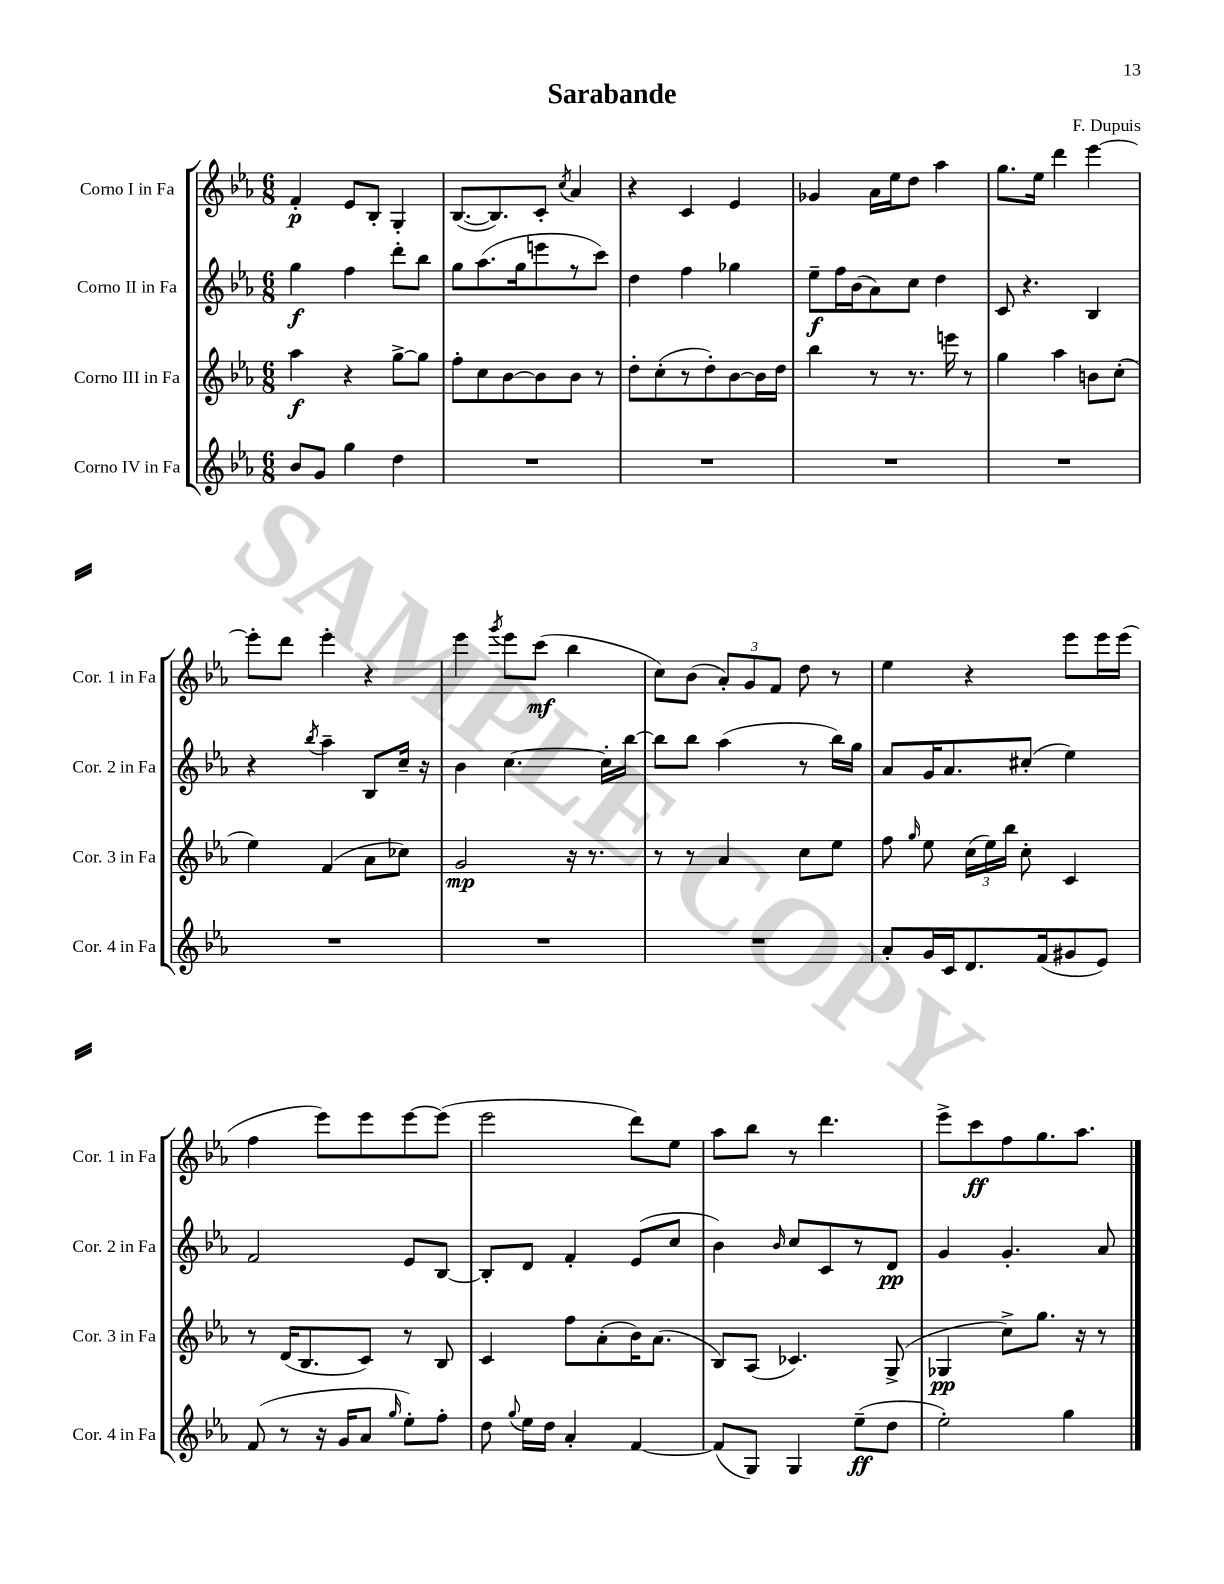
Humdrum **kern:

**kern	**kern	**kern	**kern
*staff4	*staff3	*staff2	*staff1
*clefG2	*clefG2	*clefG2	*clefG2
*k[b-e-a-]	*k[b-e-a-]	*k[b-e-a-]	*k[b-e-a-]
*M6/8	*M6/8	*M6/8	*M6/8
8b-/L	4aa-\	4gg\	4f'/
8g/J	.	.	.
4gg\	4r	4ff\	8e-/L
.	.	.	8B-'/J
4dd\	[8gg^\L	8ddd'\L	4G'/
.	8gg\]J	8bb-\J	.
=	=	=	=
2.r	8ff'\L	8gg\L	([8.B-/L
.	8cc\	(8.aa-\	.
.	.	.	8.B-/])
.	[8b-\	.	.
.	.	16gg\k	.
.	8b-\]	8eee\	8c'/J
.	.	.	8qcc/
.	8b-\J	8r	4a-/
.	8r	8ccc\J)	.
=	=	=	=
2.r	8dd'\L	4dd\	4r
.	(8cc'\	.	.
.	8r	4ff\	4c/
.	8dd'\)	.	.
.	[8b-\	4gg-\	4e-/
.	16b-\]L	.	.
.	16dd\JJ	.	.
=	=	=	=
2.r	4bb-\	8ee-~\L	4g-/
.	.	16ff\L	.
.	.	(16b-\J	.
.	8r	8a-\)	16a-\LL
.	.	.	16ee-\J
.	8.r	8cc\J	8dd\J
.	.	4dd\	4aa-\
.	16eee\	.	.
.	8r	.	.
=	=	=	=
2.r	4gg\	8c/	8.gg\L
.	.	4.r	.
.	.	.	16ee-\Jk
.	4aa-\	.	4ddd\
.	8b\L	4B-/	[4eee-\
.	(8cc'\J	.	.
=	=	=	=
2.r	4ee-\)	4r	8eee-'\]L
.	.	.	8ddd\J
.	.	8qbb-/	.
.	(4f/	4aa-~\	4eee-'\
.	8a-\L	8B-/L	4r
.	8cc-\J)	16cc~/Jk	.
.	.	16r	.
=	=	=	=
2.r	2g/	4b-\	4eee-\
.	.	.	8qggg/
.	.	[4.cc\	8eee-\L
.	.	.	(8ccc\J
.	16r	.	4bb-\
.	8.r	.	.
.	.	16cc'\]LL	.
.	.	[16bb-\JJ	.
=	=	=	=
2.r	8r	8bb-\]L	8cc\L)
.	8r	8bb-\J	(8b-\J
.	4a-/	(4aa-\	12a-'/L)
.	.	.	12g/
.	.	.	12f/J
.	8cc\L	8r	8dd\
.	8ee-\J	16bb-\LL)	8r
.	.	16gg\JJ	.
=	=	=	=
8a-'/L	8ff\	8a-/L	4ee-\
.	16qqgg/	.	.
16g/L	8ee-\	16g/K	.
16c/J	.	8.a-/	.
8.d/	(24cc\LL	.	4r
.	24ee-\)	.	.
.	24bb-\JJ	.	.
.	8cc'\	(8cc#'/J	.
(16f/k	.	.	.
8g#/	4c/	4ee-\)	8eee-\L
8e-/J)	.	.	16eee-\L
.	.	.	(16eee-\JJ
=	=	=	=
(8f/	8r	2f/	4ff\
8r	(16d/LK	.	.
.	8.B-/	.	.
16r	.	.	8eee-\L)
16g/LK	.	.	.
8a-/J	8c/J)	.	8eee-\
16qqgg/	.	.	.
8ee-'\L)	8r	8e-/L	[8eee-\
8ff'\J	8B-/	[8B-/J	(8eee-\]J
=	=	=	=
8dd\	4c/	8B-'/]L	2eee-\
8qqgg/	.	.	.
16ee-\LL	.	8d/J	.
16dd\JJ	.	.	.
4a-'/	8ff\L	4f'/	.
.	(8a-'\	.	.
[4f/	16b-\K)	(8e-/L	8ddd\L)
.	(8.a-\J	.	.
.	.	8cc/J	8ee-\J
=	=	=	=
(8f/]L	8B-/L)	4b-\)	8aa-\L
8G/J)	(8A-/J	.	8bb-\J
.	.	16qqb-/	.
4G/	4.c-/)	8cc/L	8r
.	.	8c/	4.ddd\
(8ee-~\L	.	8r	.
8dd\J	(8G^/	8d/J	.
=	=	=	=
2ee-'\)	4G-/	4g/	8eee-^\L
.	.	.	8ccc\
.	8cc^\L)	4.g'/	8ff\
.	8.gg\J	.	8.gg\
4gg\	.	.	.
.	16r	.	8.aa-\J
.	8r	8a-/	.
==	==	==	==
*-	*-	*-	*-
